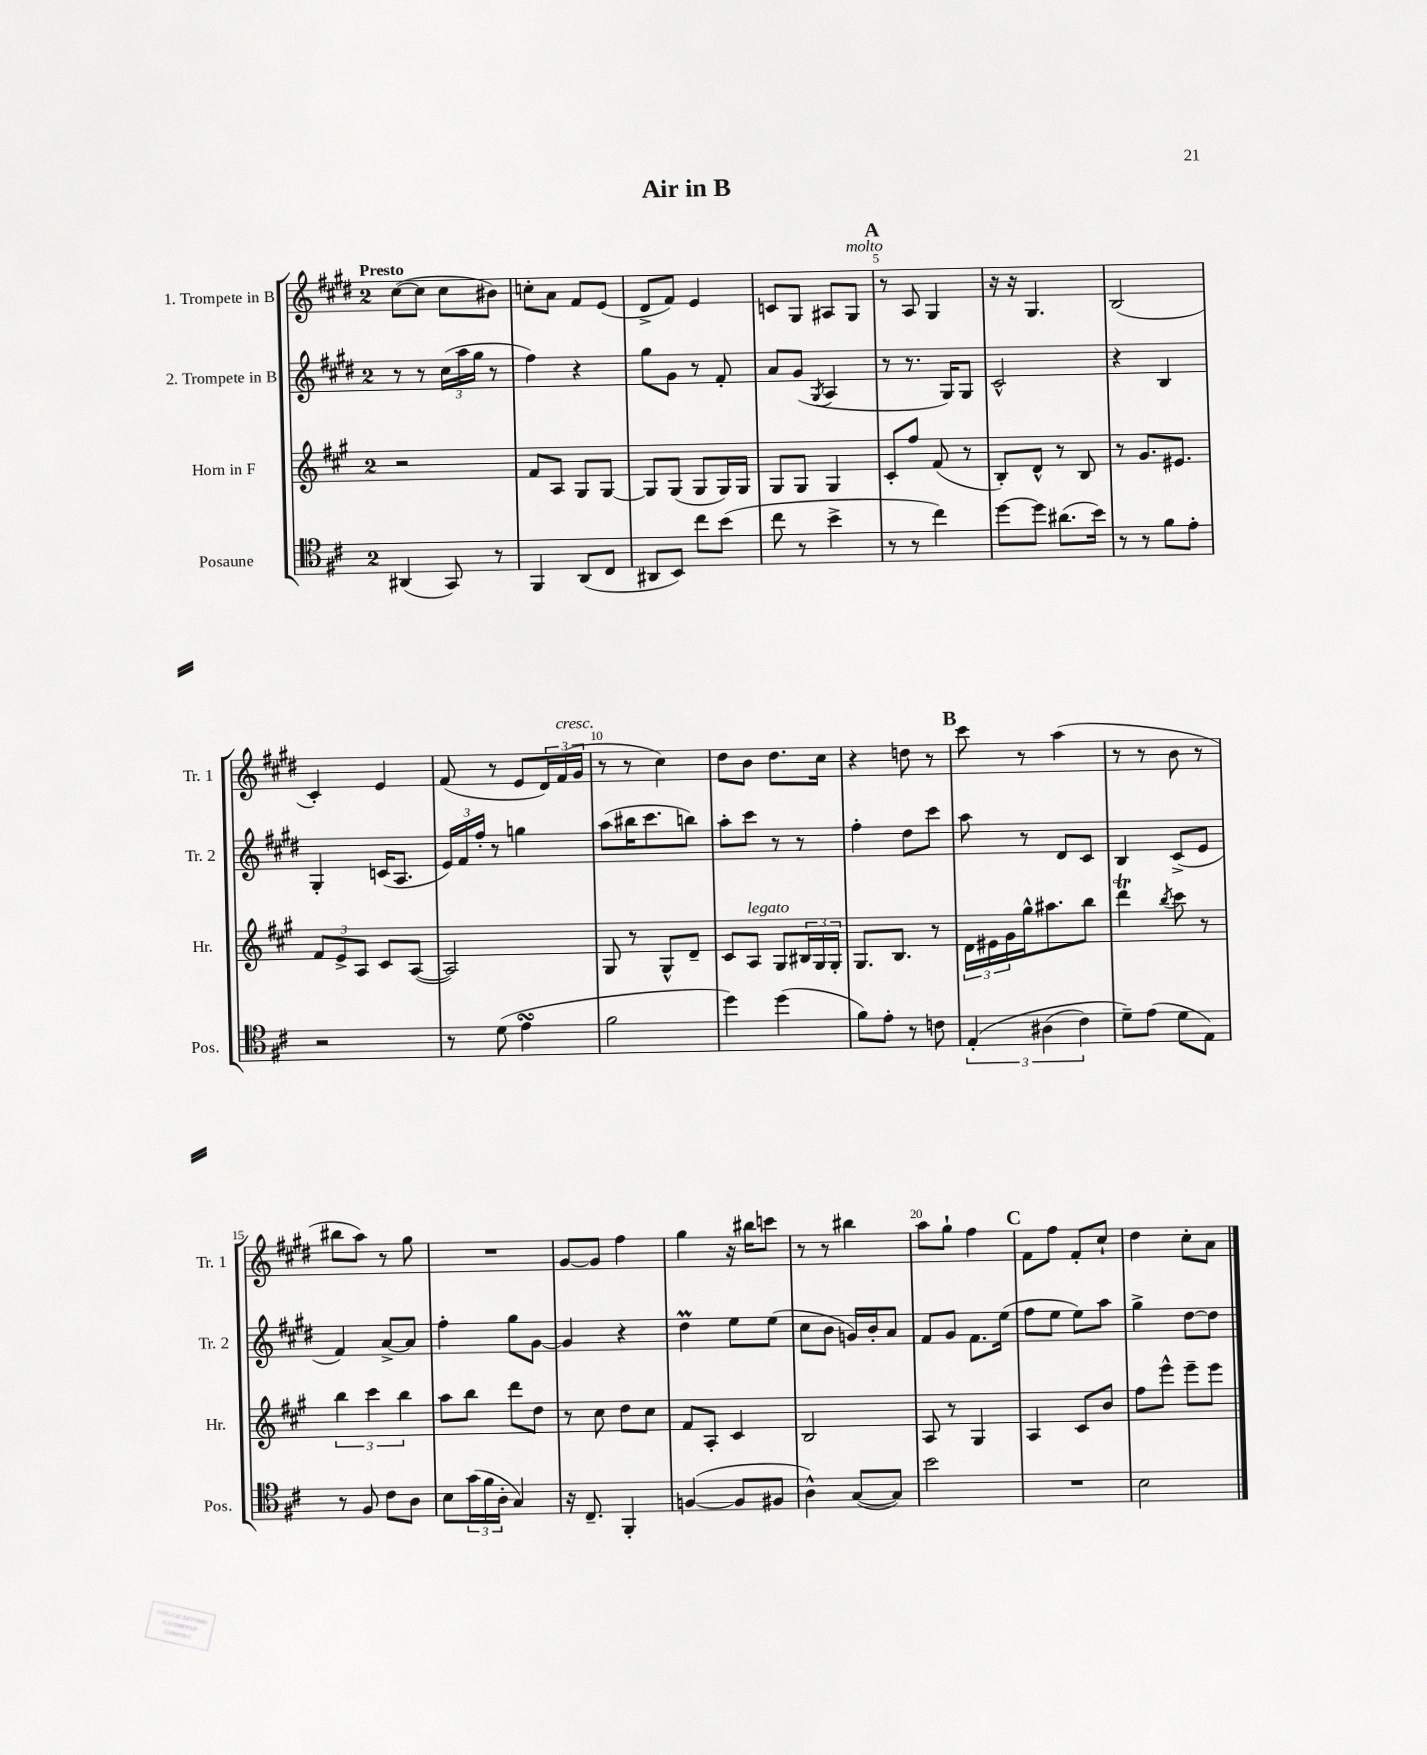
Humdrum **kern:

**kern	**kern	**kern	**kern
*staff4	*staff3	*staff2	*staff1
*clefC4	*clefG2	*clefG2	*clefG2
*k[f#c#]	*k[f#c#g#]	*k[f#c#g#d#]	*k[f#c#g#d#]
*M2/4	*M2/4	*M2/4	*M2/4
(4AA#/	2r	8r	([8cc#\L
.	.	8r	8cc#\]J
8GG/)	.	(24cc#\LL	8cc#\L
.	.	24aa\	.
.	.	24gg#\JJ	.
8r	.	8r	8b#\J)
=	=	=	=
4FF#/	8f#/L	4ff#\)	8cc'\L
.	8A/J	.	8a\J
(8AA/L	8G#/L	4r	8f#/L
8C#/J	[8G#/J	.	(8e/J
=	=	=	=
8AA#/L	8G#/]L	8gg#\L	8d#^/L
8BB/J)	(8G#/J	8g#\J	8f#/J)
8cc#\L	8G#/L	8r	4e/
(8b\J	16G#/L)	8f#'/	.
.	16G#/JJ	.	.
=	=	=	=
8cc#\	8G#/L	8a/L	8c/L
8r	8G#/J	(8g#/J	8G#/J
.	.	8qG#/	.
4b^\	4G#/	4A/	8A#/L
.	.	.	8G#/J
=	=	=	=
8r	8c#'/L	8r	8r
8r	8ff#/J	8.r	8A/
4cc#\)	(8f#/	.	4G#/
.	.	16G#/LK)	.
.	8r	8G#/J	.
=	=	=	=
[8dd\L	8B'/L)	2c#^^/	16r
.	.	.	16r
8dd\]J	8d^^/J	.	4.G#/
(8.a#\L	8r	.	.
.	8B/	.	.
16b\Jk)	.	.	.
=	=	=	=
8r	8r	4r	(2B/
8r	8.g#/L	.	.
8f#\L	.	4B/	.
.	8.e#/J	.	.
8e'\J	.	.	.
=	=	=	=
2r	12f#/L	4G#'/	4c#'/)
.	12e^/	.	.
.	12A/J	.	.
.	8c#/L	(16c/LK	4e/
.	.	8.A/J	.
.	([8A/J	.	.
=	=	=	=
8r	2A/])	24e/LL)	(8f#/
.	.	24f#/	.
.	.	24ff#'/JJ	.
(8d\	.	8r	8r
4e\	.	4gg\	8e/L
.	.	.	24d#/L)
.	.	.	(24f#/
.	.	.	24g#/JJ
=	=	=	=
2f#\	8G#/	(8aa\L	8r
.	8r	16bb#\K	8r
.	.	8.ccc#\	.
.	8G#^^/L	.	4cc#\)
.	8d~/J	8bb\J)	.
=	=	=	=
4dd\)	8c#/L	8aa'\L	8dd#\L
.	8A/J	8ccc#\J	8b\J
(4dd\	8G#/L	8r	8.dd#\L
.	24B#/L	8r	.
.	24G#/	.	.
.	.	.	16cc#\Jk
.	24G#'/JJ	.	.
=	=	=	=
8f#\L)	8.G#/L	4ff#'\	4r
8e'\J	.	.	.
.	8.B/J	.	.
8r	.	8dd#\L	8dd\
8c\	8r	8ccc#\J	8r
=	=	=	=
&(6E'/	24d\LL	8aa\	8ccc#\
.	24e#\	.	.
.	24g#\	.	.
.	16gg#^^\J	8r	8r
(6A#\	.	.	.
.	8.aa#\	.	.
.	.	8d#/L	(4aa\
6c#\)	.	.	.
.	8bb\J	8c#/J	.
=	=	=	=
8d~\L&)	4ddd\	4B/	8r
(8e\J	.	.	8r
.	8qbb/	.	.
8d\L	8ccc#\	(8c#^/L	8b\
8E\J)	8r	8e/J	8r
=	=	=	=
8r	6bb\	4f#/)	8bb#\L
8F#/	.	.	8aa\J)
.	6ccc#\	.	.
8c#\L	.	[8a^/L	8r
.	6bb\	.	.
8A\J	.	8a/]J	8gg#\
=	=	=	=
8B\L	8aa\L	4ff#'\	2r
(24g\L	8bb\J	.	.
24f#\	.	.	.
24A'\JJ	.	.	.
4G/)	8ddd\L	8gg#\L	.
.	8dd\J	[8g#\J	.
=	=	=	=
16r	8r	4g#/]	[8g#/L
8.C#~/	.	.	.
.	8cc#\	.	8g#/]J
4FF#'/	8dd\L	4r	4ff#\
.	8cc#\J	.	.
=	=	=	=
([4F/	8f#/L	4dd#\	4gg#\
.	8A'/J	.	.
8F/]L	4c#/	8ee\L	16r
.	.	.	16bb#\LK
8F#/J	.	(8ee\J	8ccc\J
=	=	=	=
4A^^\)	2B/	8cc#\L	8r
.	.	8b\J	8r
([8G/L	.	16g/LL)	4bb#\
.	.	16b'/J	.
8G/]J)	.	8a/J	.
=	=	=	=
2b\	8A/	8f#/L	8aa\L
.	8r	8g#/J	8gg#`\J
.	4G#/	8.f#\L	4ff#\
.	.	(16ee\Jk	.
=	=	=	=
2r	4A/	8ff#\L	8f#\L
.	.	8ee\J	8ff#\J
.	8c#/L	8ee\L)	8f#'/L
.	8b/J	8aa\J	8cc#`/J
=	=	=	=
2B\	8ff#\L	4gg#^\	4dd#\
.	8eee^^\J	.	.
.	8eee~\L	[8dd#\L	8cc#'\L
.	8eee\J	8dd#\]J	8a\J
==	==	==	==
*-	*-	*-	*-
